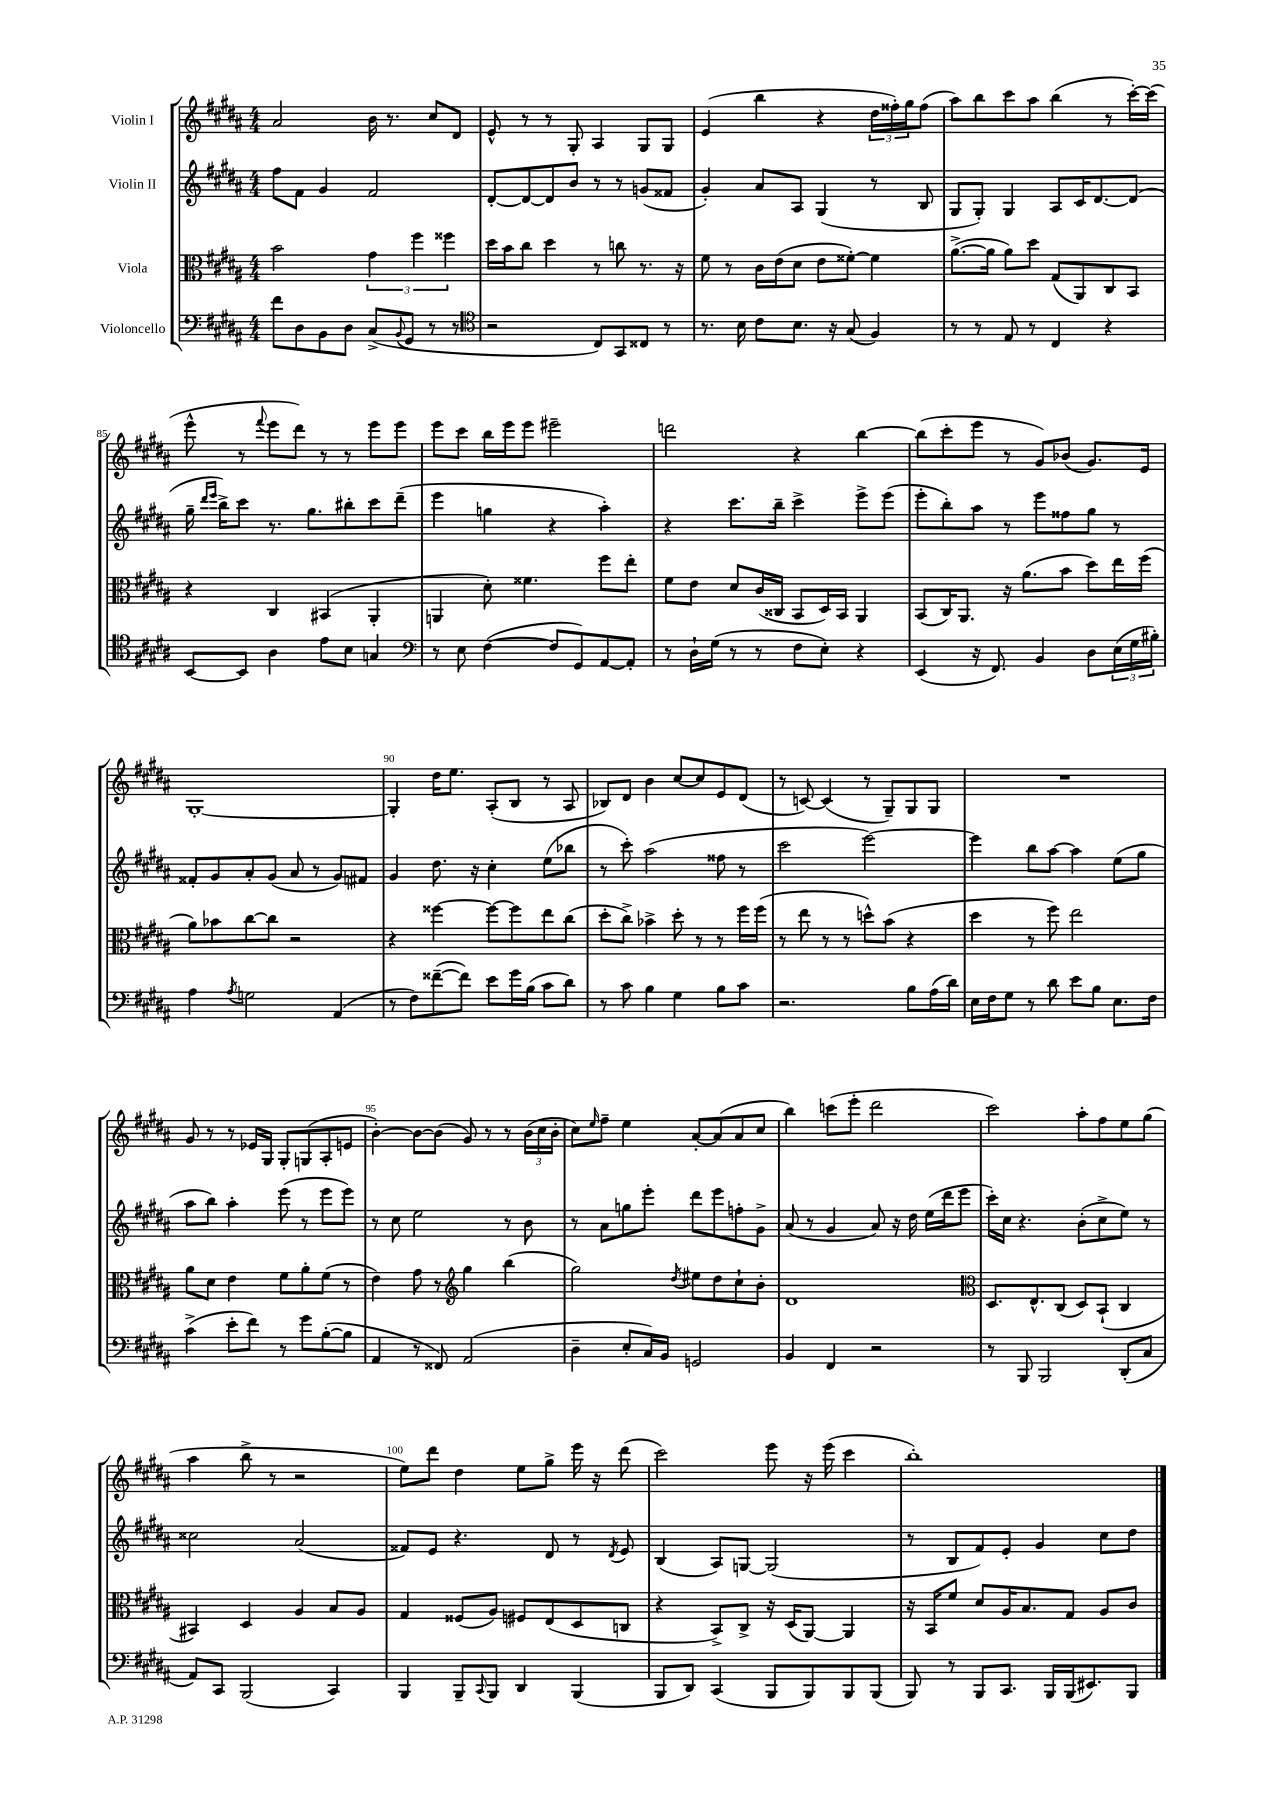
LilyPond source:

<<
\new StaffGroup <<
\new Staff = "s0" \with { instrumentName = "Violin I" } {
    \clef treble \key b \major \numericTimeSignature \time 4/4
    ais'2 b'16 r8. cis''8 dis'8 |
    e'8-^ r8 r8 gis8-. ais4 gis8 gis8 |
    e'4( b''4 r4 \tuplet 3/2 { dis''16 fisis''16-.) gis''16 } fisis''8( |
    ais''8) b''8 cis'''8 ais''8 b''4( r8 cis'''16~-.) cis'''16( |
    e'''8-^ r8 \appoggiatura { fis'''8 } e'''8 dis'''8) r8 r8 e'''8 e'''8 |
    e'''8 cis'''8 b''16 e'''16 e'''8 eis'''2-- |
    d'''2 r4 b''4~ |
    b''8( cis'''8-. e'''8 r8 gis'8) bes'8( gis'8.) e'16 |
    gis1~-. |
    gis4-. dis''16 e''8. ais8-.( b8 r8 ais8 |
    bes8) dis'8 b'4 cis''8~ cis''8 e'8 dis'8( |
    r8 c'8~) c'4( r8 gis8--) gis8 gis8 |
    R1 |
    gis'8 r8 r8 ees'16 gis16 gis8-. g8( ais8-. e'8 |
    b'4~-.) b'8~ b'8( gis'8) r8 r8 \tuplet 3/2 { b'16( cis''16 b'16-. } |
    cis''8) \grace { e''16 } fis''8-- e''4 ais'8~-. ais'8( ais'8 cis''8 |
    b''4) c'''8( e'''8-. dis'''2 |
    cis'''2) ais''8-. fis''8 e''8 gis''8( |
    ais''4 b''8-> r8 r2 |
    e''8) dis'''8 dis''4 e''8 gis''8-> e'''16 r16 dis'''8( |
    cis'''2) e'''8 r16 e'''16( cis'''4 |
    b''1-.) \bar "|." |
}
\new Staff = "s1" \with { instrumentName = "Violin II" } {
    \clef treble \key b \major \numericTimeSignature \time 4/4
    fis''8 fis'8 gis'4 fis'2 |
    dis'8~-. dis'8~ dis'8 b'8 r8 r8 g'8( fisis'8 |
    gis'4-.) ais'8 ais8 gis4( r8 b8 |
    gis8 gis8-.) gis4 ais8 cis'16 dis'8.~ dis'8( |
    gis''16-- \grace { dis'''16 e'''16 } b''16->) cis'''8 r8. gis''8. bis''8-. cis'''8 dis'''8--( |
    e'''4 g''4 r4 ais''4-.) |
    r4 cis'''8. b''16-- cis'''4-> e'''8-> e'''8( |
    e'''8-. b''8-.) ais''8 r8 e'''8 fisis''8 gis''8 r8 |
    fisis'8-. gis'8 ais'8-. gis'8( ais'8 r8 gis'8) fis'8 |
    gis'4 dis''8. r16 cis''4-. e''8( bes''8 |
    r8 cis'''8-.) ais''2( fisis''8 r8 |
    cis'''2 e'''2~) |
    e'''4 b''8 ais''8~ ais''4 e''8( gis''8 |
    ais''8 b''8) ais''4-. e'''8( r8 e'''8 e'''8) |
    r8 cis''8 e''2 r8 b'8 |
    r8 ais'8 g''8 e'''8-. dis'''8 e'''8 f''8-. gis'8-> |
    ais'8( r8 gis'4 ais'8) r16 dis''16 e''16( dis'''16 e'''8 |
    cis'''16-.) cis''16 r4. b'8-.( cis''8-> e''8) r8 |
    cisis''2 ais'2( |
    fisis'8) e'8 r4. dis'8 r8 \acciaccatura { dis'8 } e'8 |
    b4( ais8) g8~ g2( |
    r8 b8 fis'8) e'8-. gis'4 cis''8 dis''8 \bar "|." |
}
\new Staff = "s2" \with { instrumentName = "Viola" } {
    \clef alto \key b \major \numericTimeSignature \time 4/4
    b'2 \tuplet 3/2 { gis'4 fis''4 fisis''4 } |
    dis''16 b'16 cis''8 dis''4 r8 c''8 r8. r16 |
    fis'8 r8 cis'16 e'16( dis'8 e'8 fisis'8~-.) fisis'4 |
    ais'8.~->( ais'16 ais'8) dis''8 gis8( ais,8) cis8 b,8 |
    r4 cis4 bis,4( ais,4-. |
    a,4 dis'8-.) fisis'4. fis''8 e''8-. |
    fis'8 e'8 dis'8 cis'16( cisis16 b,8 dis16) b,16 ais,4 |
    b,8( cis16) ais,8. r16 ais'8.( b'8 dis''8) e''16 fis''16( |
    ais'8) bes'8 cis''8~ cis''8 r2 |
    r4 fisis''4~ fisis''8~ fisis''8 e''8 cis''8( |
    dis''8-. cis''8->) bes'4-> dis''8-. r8 r8 fis''16 fis''16( |
    r8 e''8 r8 r8 d''8-^) b'8( r4 |
    dis''4 r8 fis''8) e''2 |
    ais'8 dis'8 e'4 fis'8 ais'8-. fis'8( r8 |
    e'4) gis'8 r8 \clef treble gis''4 b''4( |
    gis''2) \acciaccatura { dis''8 } eis''8 dis''8 cis''8-! b'8-. |
    dis'1 |
    \clef alto dis8. e8.-^ cis8( dis8) b,8-!( cis4 |
    bis,4) dis4 ais4 b8 ais8 |
    gis4 fisis8( ais8) fis8 e8( dis8 c8 |
    r4 b,8->) cis8-> r16 dis16( ais,8~) ais,4 |
    r16 b,16 fis'8 dis'8 ais16 b8. gis8 ais8 cis'8 \bar "|." |
}
\new Staff = "s3" \with { instrumentName = "Violoncello" } {
    \clef bass \key b \major \numericTimeSignature \time 4/4
    fis'8 dis8 b,8 dis8 cis8->( \appoggiatura { b,8 } gis,8 r8 r8 |
    \clef tenor r2 cis8) gis,8 cisis8 r8 |
    r8. b16 cis'8 b8. r16 gis8( fis4) |
    r8 r8 e8 r8 cis4 r4 |
    b,8~ b,8 ais4 e'8 b8 g4 |
    \clef bass r8 e8 fis4~( fis8 gis,8) ais,8~ ais,8-. |
    r8 dis16-! gis16( r8 r8 fis8 e8-.) r4 |
    e,4( r16 fis,8.) b,4 dis8 \tuplet 3/2 { e16( gis16 bis16-.) } |
    ais4 \acciaccatura { ais8 } g2 ais,4( |
    r8 fis8) fisis'8~--( fisis'8) e'8 gis'16 b16( cis'8 dis'8) |
    r8 cis'8 b4 gis4 b8 cis'8 |
    r2. b8 ais16( dis'16) |
    e16 fis16 gis8 r8 dis'8 e'8 b8 e8. fis16 |
    cis'4->( e'8-. fis'8) r8 gis'8 b8~-.( b8 |
    ais,4 r8 fisis,8) ais,2( |
    dis4-- e8-. cis16) b,16 g,2 |
    b,4 fis,4 r2 |
    r8 b,,8 b,,2 dis,8-.( cis8 |
    ais,8) cis,8 b,,2( cis,4) |
    b,,4 b,,8-- \appoggiatura { cis,8 } b,,8 dis,4 b,,4( |
    b,,8 dis,8) cis,4( b,,8 b,,8) b,,8 b,,8( |
    b,,8) r8 b,,8 cis,8. b,,16 b,,16( eis,8.) b,,8 \bar "|." |
}
>>
>>
\layout { \context { \Score currentBarNumber = #81 \override BarNumber.break-visibility = ##(#f #t #t) barNumberVisibility = #(every-nth-bar-number-visible 5) } }
